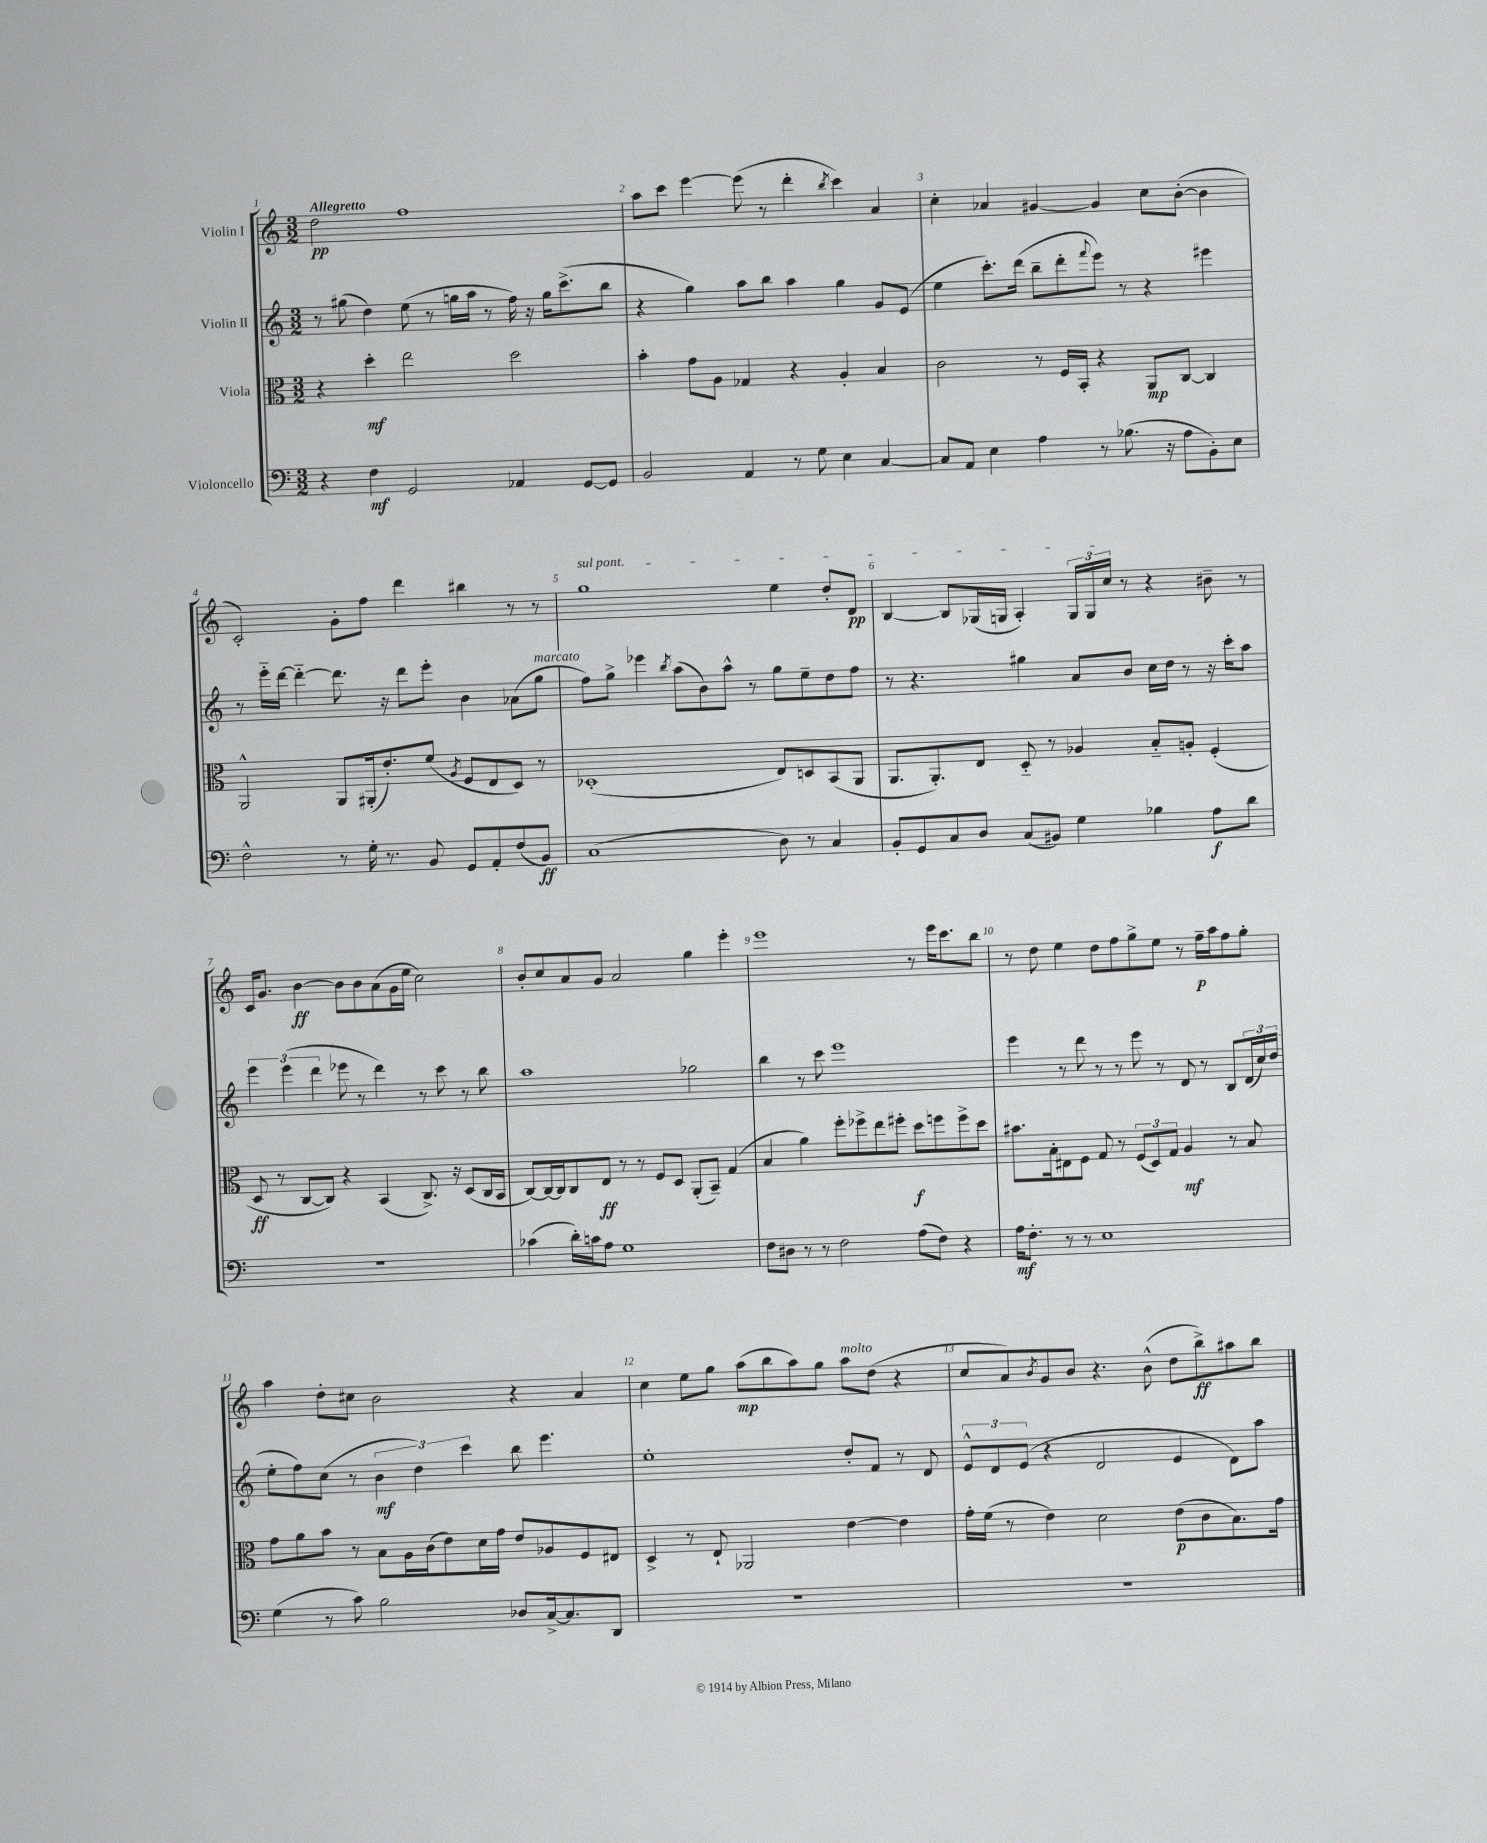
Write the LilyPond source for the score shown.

<<
\new StaffGroup <<
\new Staff = "s0" \with { instrumentName = "Violin I" } {
    \clef treble \key c \major \numericTimeSignature \time 3/2 \tempo "Allegretto"
    d''2\pp f''1 |
    a''8 c'''8 e'''4~ e'''8( r8 d'''4-. \acciaccatura { b''8 } c'''4) a'4 |
    c''4-. aes'4 gis'4~ gis'4 c''8 b'8~-.( b'4 |
    c'2-.) g'8-. f''8 d'''4 bis''4 r8 r8 |
    \once \override TextSpanner.bound-details.left.text = \markup { \italic "sul pont." } g''1\startTextSpan e''4 d''8-. d'8\pp |
    b4~ b8 ges16( g16 a4-.) \tuplet 3/2 { g16 g16 c''16\stopTextSpan } r8 r4 bis'8-- r8 |
    c'16 g'8. b'4~\ff b'8 b'8 a'8( g'16 e''16 c''2) |
    b'8-. c''8 a'8 g'8 a'2 g''4 e'''4-. |
    e'''1 r8 e'''16 c'''8. b''8 |
    r8 d''8 e''4 d''8 f''8 g''8-> e''8 r8 f''16--\p a''16 f''8 g''8-. |
    a''4 d''8-. cis''8 b'2 r4 a'4 |
    c''4 e''8 g''8 a''8\mp( b''8 a''8) g''8 a''8^\markup { \italic "molto" } d''8( r4 |
    c''8 a'8) \acciaccatura { b'8 } g'8 b'8 r4. b'8-^( d''8 b''8->\ff) ais''8 b''8 \bar "|." |
}
\new Staff = "s1" \with { instrumentName = "Violin II" } {
    \clef treble \key c \major \numericTimeSignature \time 3/2
    r8 gis''8( d''4) e''8( r8 g''16 a''16 r8 f''16) r16 g''16 c'''8.->( b''8 |
    r4 g''4) a''8 b''8 a''4 g''4 g'8 e'8( |
    e''4 c'''8.-.) d'''16( b''8-- d'''8-. \appoggiatura { f'''8 } e'''8) r8 r4 eis'''4 |
    r8 e'''16-_ d'''16~ d'''4~-_ d'''8. r16 d'''8 e'''8-. b'4 aes'8( g''8^\markup { \italic "marcato" } |
    f''8) g''8-> ees'''4 \acciaccatura { b''8 } a''8( b'8) a''8-^ r8 g''8 e''8-- d''8 f''8 |
    r8 r4. gis''4 a'8 b'8 c''16 d''16 r8 r16 c'''16-. a''8 |
    \tuplet 3/2 { e'''4 e'''4( d'''4 } ees'''8 r8 d'''4) r8 c'''8 r8 b''8 |
    a''1 ges''2 |
    b''4 r8 c'''8 e'''1 |
    e'''4 r8 d'''8 r8 r8 e'''8 r8 d'8 r8 b8 \tuplet 3/2 { d'16( c''16) d''16( } |
    e''8-. f''8) c''8( r8 \tuplet 3/2 { b'4\mf d''4) c'''4 } b''8 e'''4. |
    e''1-. d''8-. f'8 r8 d'8 |
    \tuplet 3/2 { e'8-^ d'8 e'8( } r4 d'2 e'4 d'8) a''8 \bar "|." |
}
\new Staff = "s2" \with { instrumentName = "Viola" } {
    \clef alto \key c \major \numericTimeSignature \time 3/2
    r4 d''4-.\mf e''2 d''2 |
    b'4-. g'8 a8 ges4 r4 a4-. b4 |
    c'2 r8 f16 b,16-. r4 a,8\mp c8~ c4 |
    a,2-^ a,8 ais,16-.( e'8.-.) f'8( \acciaccatura { a8 } f8 e8 d8) r8 |
    des1-.( e8) d8 b,8( a,8 |
    a,8. a,8.-.) e8 d8-_ r8 aes4 b8-_ a8-. f4-.( |
    d8\ff r8 c8~ c8) r4 b,4( c8.->) r16 d8( c16 b,16 |
    c8~) c16~ c16 c8 e8\ff r8 r8 f8 d8 a,8-.( b,8--) g4( |
    b4 a'4) f''8-. fes''8-> e''8 fis''8-. d''8\f f''8 f''8-> d''8 |
    bis'8. b16-. eis8 f8 g8 r8 \tuplet 3/2 { f8( d8) g8 } a4\mf r8 b8 |
    g'8 a'8 b'8 r8 b8 a16 c'16( e'8) d'16 g'16 e'8 aes8 f8 eis8 |
    d4-> r8 e8-! aes,2 e'4~ e'4 |
    g'16-. f'16( r8 e'4) d'2 e'8\p( c'8 b8.) g'16 \bar "|." |
}
\new Staff = "s3" \with { instrumentName = "Violoncello" } {
    \clef bass \key c \major \numericTimeSignature \time 3/2
    r4 f4\mf g,2 aes,4 g,8~ g,8 |
    b,2 a,4 r8 g8 e4 c4~ |
    c8 a,8 e4 a4 r8 bes8.( r16 a8 b,8-.) e8 |
    f2-^ r8 g16-. r8. b,8 g,8 a,8-. f8( b,8\ff) |
    c1( d8) r8 c4 |
    b,8-. g,8 c8 d8 c8( bis,8) g4 bes4 a8\f d'8 |
    R1. |
    ces'4( d'16-.) c'16 a8 g1 |
    f8 dis8 r8 r8 f2 a8( f8) r4 |
    a16\mf f8.-. r8 r8 e1 |
    g4( r8 c'8) b2 des8 c16~-> c8. d,8 |
    R1. |
    R1. \bar "|." |
}
>>
>>
\layout { \context { \Score \override BarNumber.break-visibility = ##(#f #t #t) barNumberVisibility = #all-bar-numbers-visible } }
